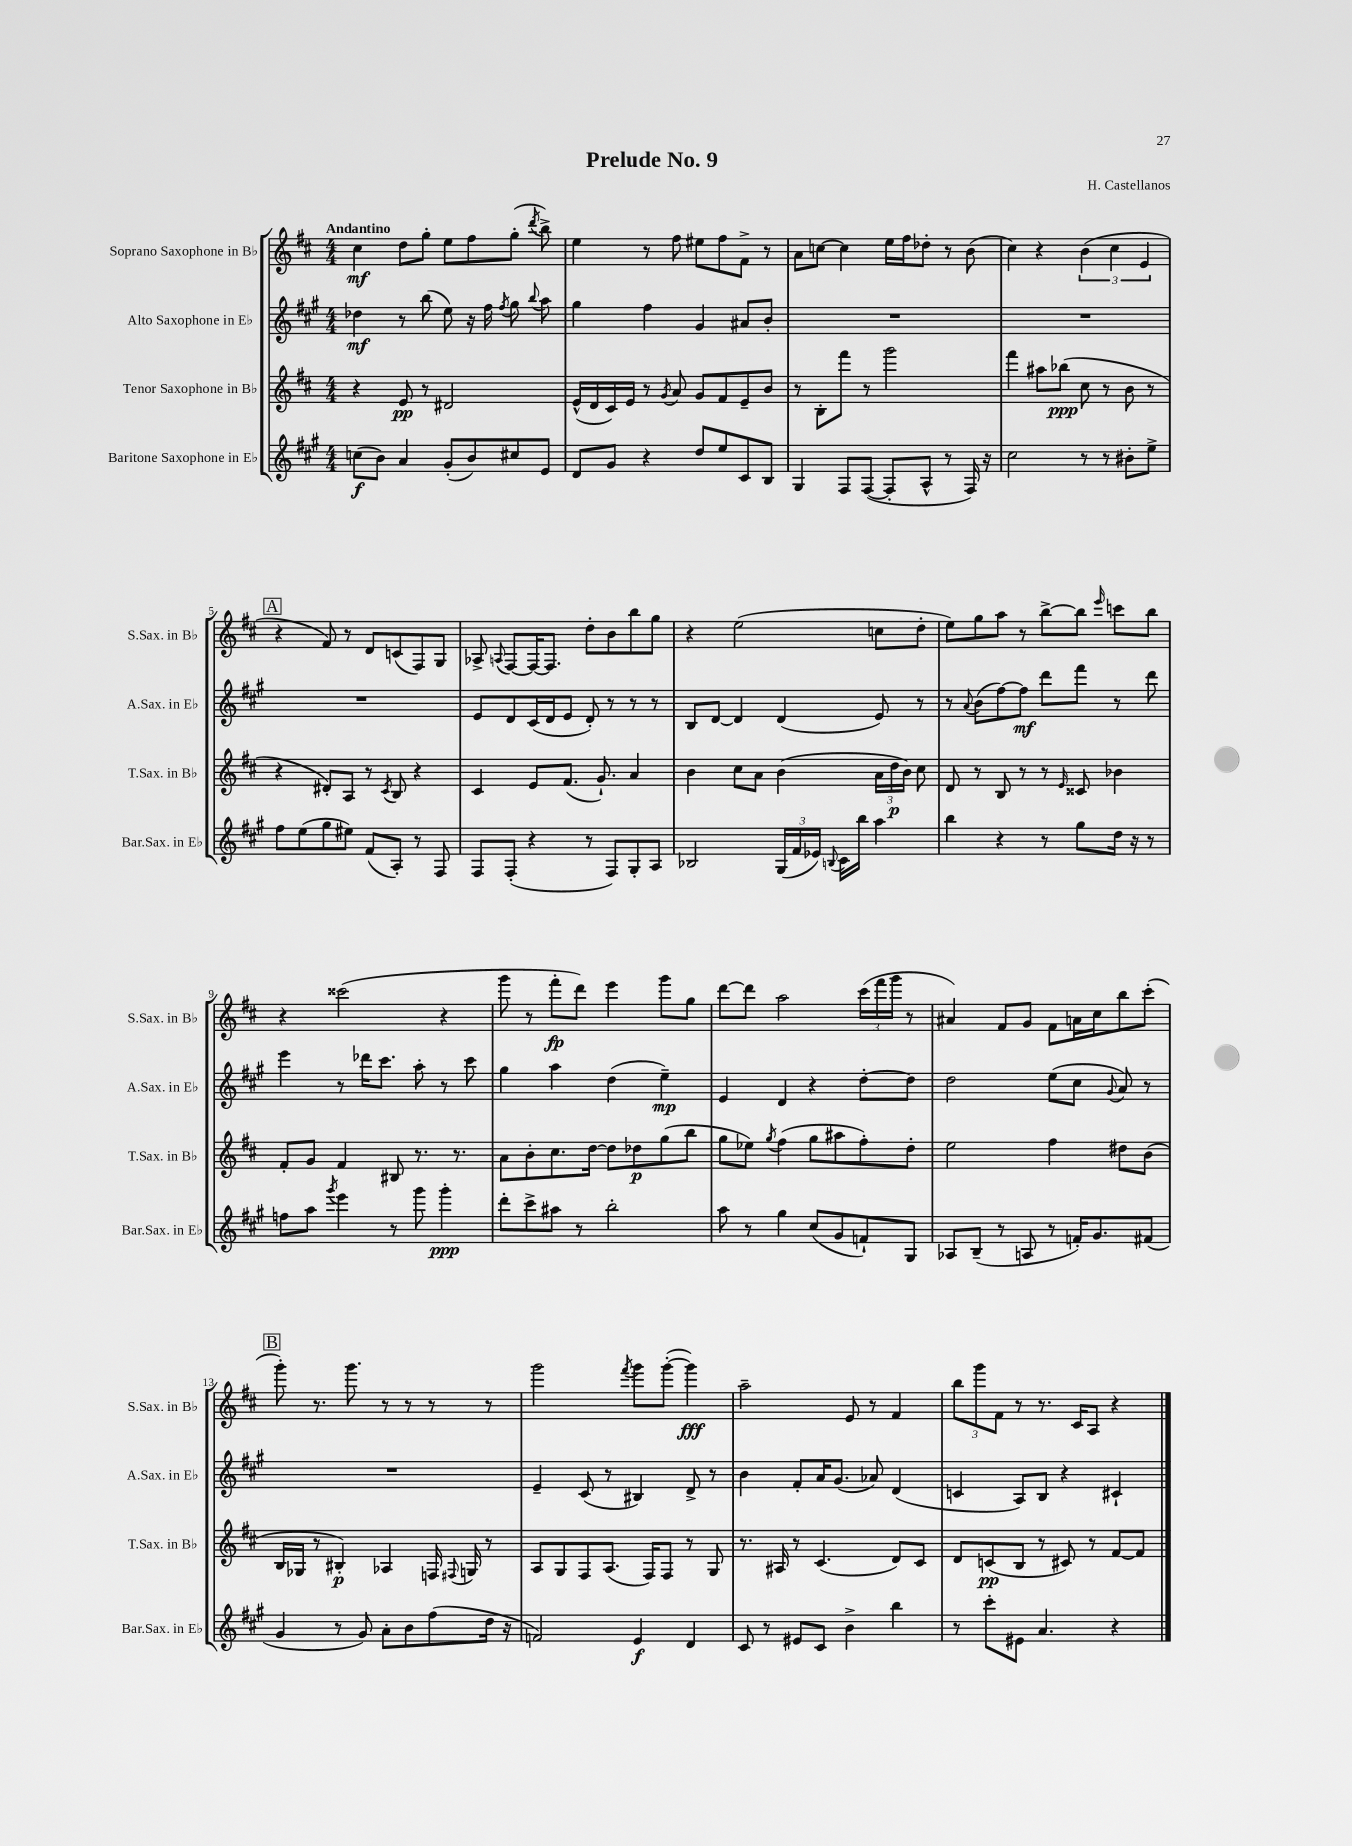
\header { title = "Prelude No. 9" composer = "H. Castellanos" }
<<
\new StaffGroup <<
\new Staff = "s0" \with { instrumentName = "Soprano Saxophone in Bb" shortInstrumentName = "S.Sax. in Bb" } {
    \clef treble \key d \major \numericTimeSignature \time 4/4 \tempo "Andantino"
    \autoBeamOff cis''4\mf d''8[ g''8]-. e''8[ fis''8 g''8]-.( \acciaccatura { d'''8 } b''8->) |
    e''4 r8 fis''8 eis''8[ fis''8 fis'8]-> r8 |
    a'8[ c''8]~ c''4 e''16[ fis''16 des''8]-. r8 b'8( |
    cis''4) r4 \tuplet 3/2 { b'4( cis''4 e'4 } |
    \mark \markup { \box "A" } r4 fis'8) r8 d'8[ c'8( fis8) g8] |
    aes8-> \appoggiatura { a8 } fis8[~ fis16~ fis8.] d''8[-. b'8 b''8 g''8] |
    r4 e''2( c''8[ d''8]-. |
    e''8[) g''8 a''8] r8 b''8[~-> b''8] \grace { e'''16 } c'''8[ b''8] |
    r4 cisis'''2( r4 |
    g'''8 r8 fis'''8[-.\fp d'''8]) e'''4 g'''8[ g''8] |
    d'''8[~ d'''8] a''2 \tuplet 3/2 { cis'''16[( fis'''16 g'''16] } r8 |
    ais'4) fis'8[ g'8] fis'8[ a'16 cis''16 b''8 cis'''8]-.( |
    \mark \markup { \box "B" } g'''8-.) r8. g'''8. r8 r8 r8 r8 |
    g'''2 \acciaccatura { fis'''8 } g'''8[ g'''8]~-.( g'''4\fff) |
    a''2-- e'8 r8 fis'4 |
    \tuplet 3/2 { b''8[ g'''8 fis'8] } r8 r8. cis'16[ a8] r4 \bar "|." |
}
\new Staff = "s1" \with { instrumentName = "Alto Saxophone in Eb" shortInstrumentName = "A.Sax. in Eb" } {
    \clef treble \key a \major \numericTimeSignature \time 4/4
    \autoBeamOff des''4\mf r8 b''8( e''8) r16 fis''16 \acciaccatura { fis''8 } gis''8 \appoggiatura { b''8 } a''8 |
    gis''4 fis''4 gis'4 ais'8[ b'8]-. |
    R1 |
    R1 |
    \mark \markup { \box "A" } R1 |
    e'8[ d'8 cis'16( d'16 e'8] d'8-.) r8 r8 r8 |
    b8[ d'8]~ d'4 d'4( e'8) r8 |
    r8 \appoggiatura { a'8 } b'8[( fis''8~) fis''8]\mf d'''8[ fis'''8] r8 d'''8 |
    e'''4 r8 des'''16[ cis'''8.] a''8-. r8 cis'''8 |
    gis''4 a''4 d''4( e''4--\mp) |
    e'4 d'4 r4 d''8[~-. d''8] |
    d''2 e''8[( cis''8] \appoggiatura { gis'8 } a'8) r8 |
    \mark \markup { \box "B" } R1 |
    e'4-- cis'8( r8 bis4) d'8-> r8 |
    b'4 fis'8[-. a'16 gis'8.]( aes'8) d'4( |
    c'4 a8[) b8] r4 cis'4-! \bar "|." |
}
\new Staff = "s2" \with { instrumentName = "Tenor Saxophone in Bb" shortInstrumentName = "T.Sax. in Bb" } {
    \clef treble \key d \major \numericTimeSignature \time 4/4
    \autoBeamOff r4 e'8\pp r8 dis'2 |
    e'16[-^( d'16 cis'16) e'16] r8 \acciaccatura { g'8 } a'8 g'8[ fis'8 e'8-- b'8] |
    r8 b8[-. fis'''8] r8 g'''2 |
    fis'''4 ais''8[ bes''8]\ppp( cis''8 r8 b'8 r8 |
    \mark \markup { \box "A" } r4 dis'8[-.) a8] r8 \acciaccatura { cis'8 } b8 r4 |
    cis'4 e'8[ fis'8.]( g'8.-!) a'4 |
    b'4 cis''8[ a'8] b'4( \tuplet 3/2 { a'16[ d''16\p b'16]) } cis''8 |
    d'8 r8 b8 r8 r8 \grace { e'16 } cisis'8 bes'4 |
    fis'8[-. g'8] fis'4 bis8 r8. r8. |
    a'8[ b'8-. cis''8. d''16]~ d''8[ des''8\p g''8( b''8] |
    g''8[ ees''8]) \acciaccatura { g''8 } fis''4( g''8[ ais''8 fis''8-.) d''8]-. |
    e''2 fis''4 dis''8[ b'8]( |
    \mark \markup { \box "B" } b16[ ges16] r8 bis4-.\p) aes4 f16 \appoggiatura { fis8 } g16 r8 |
    a8[ g8 fis8 a8.]( fis16[) fis8] r8 g8 |
    r8. ais16 r8 cis'4.( d'8[) cis'8] |
    d'8[ c'8\pp( b8] r8 cis'8) r8 fis'8[~ fis'8] \bar "|." |
}
\new Staff = "s3" \with { instrumentName = "Baritone Saxophone in Eb" shortInstrumentName = "Bar.Sax. in Eb" } {
    \clef treble \key a \major \numericTimeSignature \time 4/4
    \autoBeamOff c''8[\f( b'8]) a'4 gis'8[-.( b'8) cis''8 e'8] |
    d'8[ gis'8] r4 d''8[ e''8 cis'8 b8] |
    gis4 fis8[ fis8]~( fis8[-. a8]-^ r8 fis16) r16 |
    cis''2 r8 r8 bis'8[-. e''8]-> |
    \mark \markup { \box "A" } fis''8[ e''8( gis''8 eis''8]) fis'8[( a8]-.) r8 fis8 |
    fis8[ fis8]-.( r4 r8 fis8[) gis8-. a8] |
    bes2 \tuplet 3/2 { gis16[( fis'16 ees'16]) } \appoggiatura { b8 } cis'16[ b''16] a''4 |
    b''4 r4 r8 gis''8[ d''16] r16 r8 |
    f''8[ a''8] \acciaccatura { gis'''8 } e'''4 r8 gis'''8 gis'''4-.\ppp |
    d'''8[-. cis'''8-> ais''8] r8 b''2-. |
    a''8 r8 gis''4 cis''8[( gis'8 f'8-!) gis8] |
    aes8[ b8]--( r8 a8 r8 f'16[-.) gis'8. fis'8]( |
    \mark \markup { \box "B" } gis'4 r8 gis'8) a'8[-. b'8 fis''8( d''16] r16 |
    f'2) e'4\f d'4 |
    cis'8 r8 eis'8[ cis'8] b'4-> b''4 |
    r8 cis'''8[-. eis'8] a'4. r4 \bar "|." |
}
>>
>>
